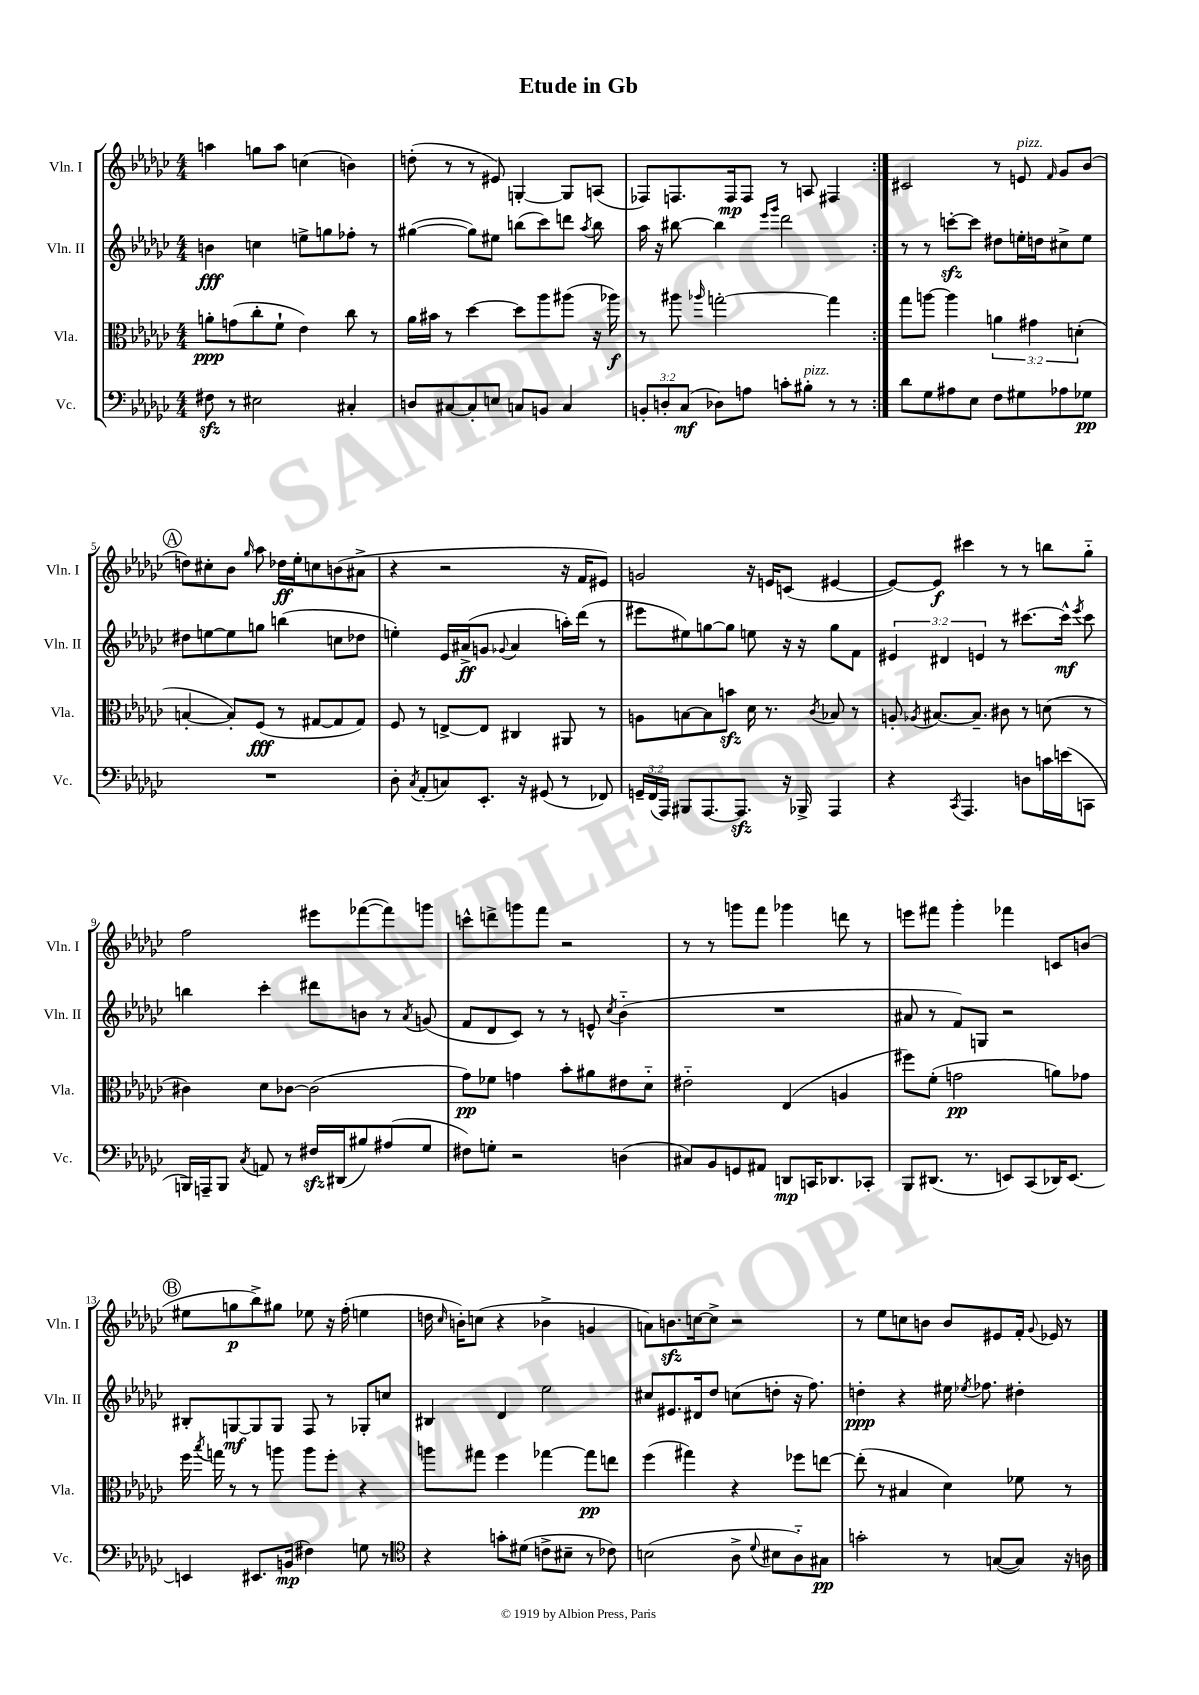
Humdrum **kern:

**kern	**kern	**kern	**kern
*staff4	*staff3	*staff2	*staff1
*clefF4	*clefC3	*clefG2	*clefG2
*k[b-e-a-d-g-c-]	*k[b-e-a-d-g-c-]	*k[b-e-a-d-g-c-]	*k[b-e-a-d-g-c-]
*M4/4	*M4/4	*M4/4	*M4/4
8F#\	8a'\L	4b\	4aa\
8r	(8g\	.	.
2E#\	8cc-'\	4cc\	8gg\L
.	8f`\J	.	8aa\J
.	4e-\)	8ee^\L	(4cc\
.	.	8gg\	.
4C#'/	8cc-\	8ff-'\J	4b\)
.	8r	8r	.
=	=	=	=
8D/L	16a-\LL	([4gg#\	(8dd'\
.	16b#\JJ	.	.
[8C#/	8r	.	8r
8C#'/]	[4dd-\	8gg#\]L)	8r
8E/J	.	8ee#\J	8e#/)
8C/L	8dd-\]L	(8bb\L	[4G'/
8BB/J	8aa-\	8ccc-\)	.
4C/	(8aa#\J	8ddd\J	8G/]L
.	.	8qaa-/	.
.	16r	8bb\	(8A/J
.	16aa-\)	.	.
=	=	=	=
12BB'/L	8r	16aa-\	8F-/L)
.	.	16r	.
12D'/	.	.	.
.	8aa#\	[8bb#\	8.F/
(12C-/J	.	.	.
.	16qqaa-/	.	.
8D-\L)	[2gg'\	4bb#\]	.
.	.	.	16F/k
8A\J	.	.	8F/J
.	.	16qqeee-/LL	.
.	.	16qqggg-/JJ	.
8c'\L	.	2ddd-\	8r
8B#'\J	.	.	8A/
8r	4gg\]	.	4F#/
8r	.	.	.
=:|!	=:|!	=:|!	=:|!
8d-\L	8gg-\L	8r	2c#/
8G-\	[8aa\J	8r	.
8A#\	4aa\]	[8ccc'\L	.
8E-\J	.	8ccc\]J	.
8F\L	6a\	8dd#\L	8r
8G#\	.	16ee'\L	8e/
.	6g#\	.	.
.	.	16dd\J	.
.	.	.	16qqf/
8A-\	.	8cc#^\	8g-/L
.	(6d'\	.	.
8G-\J	.	8ee\J	(8b-/J
=	=	=	=
1r	[4B'/	8dd#\L	8dd\L)
.	.	[8ee\	8cc#'\
.	8B'/]L)	8ee\]	8b-\J
.	.	.	16qqgg-/
.	(8F/J	8gg\J	8aa-\
.	8r	(4bb\	16dd-\LL
.	.	.	16ee-'\J
.	[8G#/L	.	8cc\
.	8G#/]	8cc\L	(8b\
.	8G#/J)	8dd-\J	8a#^\J
=	=	=	=
8D-'\	8F/	4ee'\)	4r
8qC-/	.	.	.
(8AA-'/L	8r	.	.
8C/)	[8E^/L	16e-/LL	2r
.	.	(16a#^/J	.
8.EE-'/J	8E/]J	8g/J	.
.	.	8qqg-/	.
.	4C#/	4a#/	.
16r	.	.	.
(8GG#/	.	.	.
8r	8AA#/	16aa'\LL)	16r
.	.	(16ddd-\JJ	16f/LK
8FF-/)	8r	8r	8e#/J)
=	=	=	=
24GG~/LL	8A\L	8eee#\L	2g/
(24FF/	.	.	.
24AAA-/JJ)	.	.	.
8BBB#/L	[8B\	8ee#\)	.
[8.AAA-/	8B\]	[8gg\	.
.	8b\J	8gg\]J	.
8.AAA-/]J	.	.	.
.	16d-\	8ee\	16r
.	8.r	.	16e/LK
16r	.	16r	(8c/J
16BBB-^/	.	16r	.
.	8qc-/	.	.
4AAA-/	8B-/	8gg\L	[4e#/
.	8r	8f\J	.
=	=	=	=
4r	8A'/	6e#/	8e#/_L)
.	8qA-/	.	.
.	[8.B#/L	.	8e#/]J
.	.	6d#/	.
8qCC-/	.	.	.
4.AAA-/	.	.	4ccc#\
.	8.B#~/]J	.	.
.	.	6e/	.
.	8c#\	8r	8r
8D\L	8r	[8.ccc#\L	8r
16c\L	(8d\	.	8bb\L
(16e\J	.	16ccc#^^\]Jk	.
.	.	8qeee-/	.
8CC\J	8r	8ccc#\	8gg-'~\J
=	=	=	=
16BBB/LL)	4c#\)	4bb\	2ff\
16AAA~/J	.	.	.
8BBB/J	.	.	.
8qC-/	.	.	.
8AA/	8d-\L	4ccc-'\	.
8r	[8c-\J	.	.
16F#/LL	(2c-\]	8ddd#\L	8eee#\L
(16DD#/J	.	.	.
8B#/)	.	8b\J	([8fff-\
(8A#/	.	8r	8fff-\])
.	.	8qa-/	.
8G-/J	.	(8g/	8ggg\J
=	=	=	=
8F#\L)	8g-\L)	8f/L	8ccc^^\L
8G'\J	8f-\J	8d-/	8ddd^\
2r	4g\	8c-/J)	8ggg\
.	.	8r	8fff\J
.	8b-'\L	8r	2r
.	8a#\	8e^^/	.
.	.	8qcc-/	.
(4D\	8e#\	(4b-'~\	.
.	8d-'~\J	.	.
=	=	=	=
8C#/L)	2e#'~\	1r	8r
8BB-/	.	.	8r
8GG/	.	.	8ggg\L
8AA#/J	.	.	8fff\J
8DD/L	(4E-/	.	4ggg-\
16CC/K	.	.	.
8.DD-/	.	.	.
.	4A/	.	8ddd\
8CC-'/J	.	.	8r
=	=	=	=
8BBB-/L	8ff#\L)	8a#/	8eee\L
(8.DD#/J	(8f'\J	8r	8fff#\J
.	2g\	8f/L)	4ggg-'\
8.r	.	.	.
.	.	8G/J	.
8EE/L)	.	2r	4fff-\
(8CC-/	.	.	.
16DD-/K)	8a\L)	.	8c/L
[8.EE/J	.	.	.
.	8g-\J	.	(8b/J
=	=	=	=
4EE/]	16ff\	8B#'/L	8ee#\L
.	8qbb-/	.	.
.	16gg\	.	.
.	8r	[8G/	8gg\
8.EE#/L	8r	8G/]	8bb-^\)
.	8aa\	8G/J	8gg#\J
(16BB/Jk	.	.	.
4F#\)	8aa\L	8F/	8ee-\
.	8ff'\J	8r	16r
.	.	.	(16ff'\
8G\	4r	8G-'/L	4ee\
8r	.	8cc/J	.
=	=	=	=
*clefC4	*	*	*
4r	8aa\L	4B#/	16dd\
.	.	.	16qqcc-/
.	.	.	16b'\LK)
.	8gg#\J	.	(8cc\J
8g'\L	4ff\	4d-/	4r
(8d#\J	.	.	.
8c^\L	[4gg-\	2ee-\	4b-^\
8B#~\J	.	.	.
8r	8gg-\]L	.	4g/
8c-\)	8ee\J	.	.
=	=	=	=
(2B\	(4ff\	8cc#/L	8a\L)
.	.	8.e#/	8.b\
.	4gg#\)	.	.
.	.	16d#/k	[16cc\k
.	.	8dd-/J	8cc^\]J
8A-^\	4r	(8cc\L	2r
8qqd-/	.	.	.
8B#\L	.	8dd'\J	.
8A-'~\)	8ff-\L	16r	.
.	.	8.ff\)	.
8G#\J	[8ee\J	.	.
=	=	=	=
2g'\	(8ee'\]	4dd'\	8r
.	8r	.	8ee-\L
.	4B#/	4r	8cc\
.	.	.	8b\J
8r	4d-\)	16ee#\	8b/L
.	.	8qee-/	.
.	.	8.ff-\	.
([8G/L	.	.	8e#/
8G/]J)	8f-\	4dd#'\	16f'/Jk
.	.	.	8qqg-/
.	.	.	16e-/
16r	8r	.	8r
16A\	.	.	.
==	==	==	==
*-	*-	*-	*-
